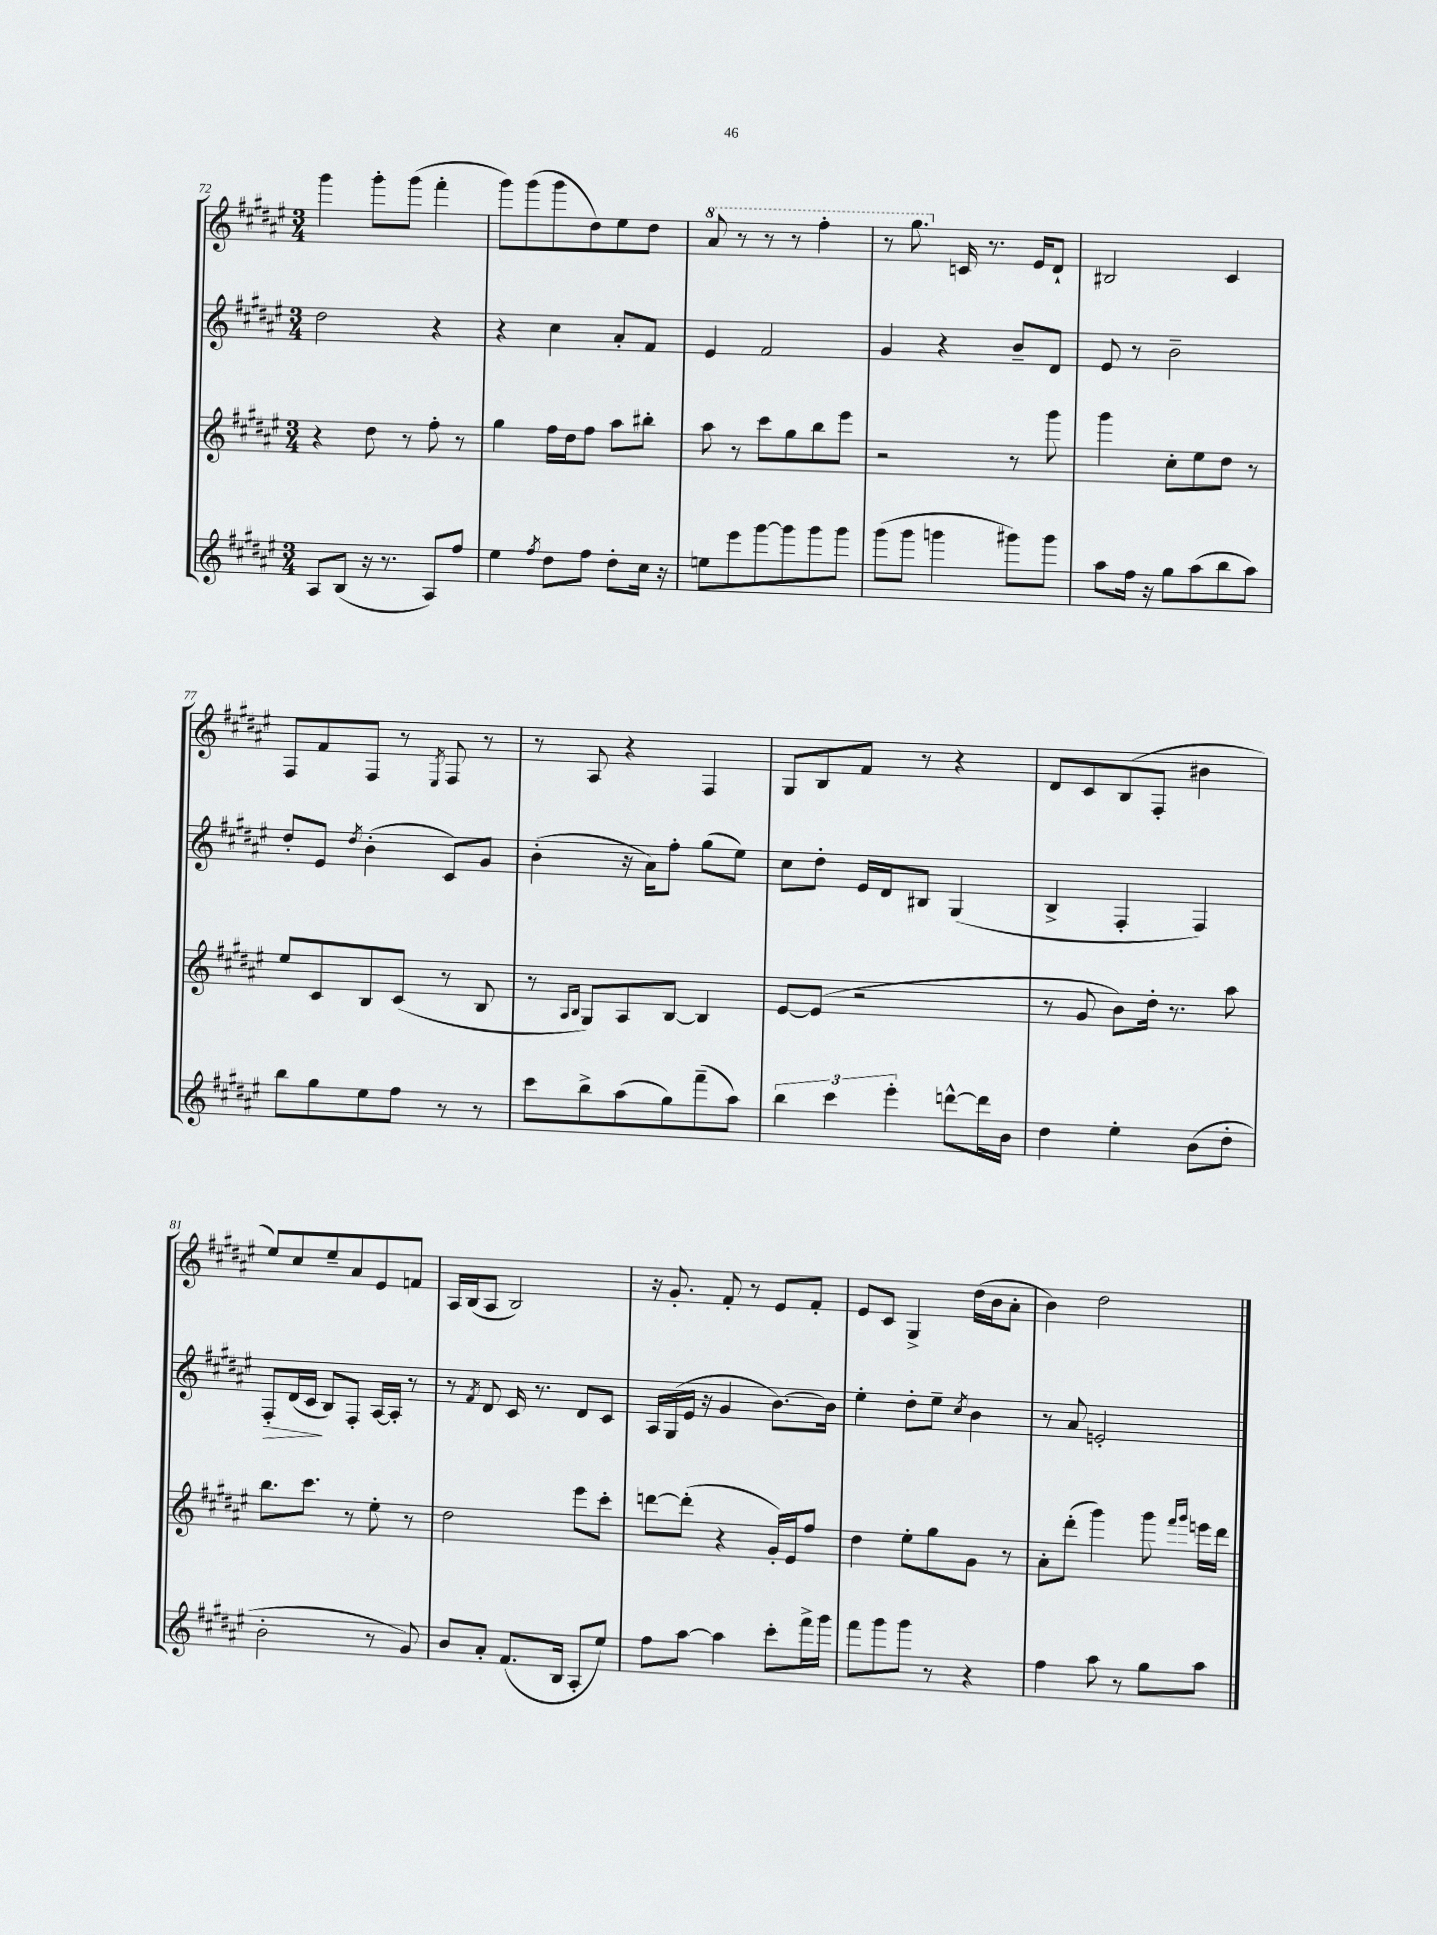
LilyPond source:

<<
\new StaffGroup <<
\new Staff = "s0" {
    \clef treble \key fis \major \numericTimeSignature \time 3/4
    gis'''4 gis'''8-. gis'''8( fis'''4-. |
    gis'''8) gis'''8( gis'''8 dis''8) eis''8 dis''8 |
    \ottava #1 ais''8 r8 r8 r8 fis'''4-. |
    r8 gis'''8. \ottava #0 c'16 r8. eis'16 dis'8-! |
    bis2 cis'4 |
    fis8 fis'8 fis8 r8 \acciaccatura { eis8 } fis8 r8 |
    r8 ais8 r4 fis4 |
    gis8 b8 fis'8 r8 r4 |
    dis'8 cis'8 b8( fis8-. bis'4 |
    eis''8) cis''8 eis''8-- ais'8 eis'8 f'8 |
    ais16 b16( ais8 b2) |
    r16 gis'8.-. fis'8-. r8 eis'8 fis'8-. |
    eis'8 cis'8 gis4-> dis''16( b'16 ais'8-. |
    b'4) dis''2 \bar "|." |
}
\new Staff = "s1" {
    \clef treble \key fis \major \numericTimeSignature \time 3/4
    dis''2 r4 |
    r4 cis''4 ais'8-. fis'8 |
    eis'4 fis'2 |
    gis'4 r4 b'8-- dis'8 |
    eis'8 r8 b'2-- |
    dis''8-. eis'8 \acciaccatura { dis''8 } b'4-.( cis'8) gis'8 |
    b'4-.( r16 ais'16) fis''8-. gis''8( eis''8) |
    cis''8 dis''8-. eis'16 dis'16 bis8 gis4( |
    b4-> fis4-. fis4) |
    fis8-.\> dis'16( cis'16\! b8) fis8-. ais16~ ais16-. r8 |
    r8 \acciaccatura { fis'8 } dis'8 cis'16 r8. dis'8 cis'8 |
    ais16 gis16( eis'16 r16 gis'4 b'8.~) b'16 |
    eis''4-. dis''8-. eis''8-- \acciaccatura { cis''8 } b'4 |
    r8 ais'8 e'2-. \bar "|." |
}
\new Staff = "s2" {
    \clef treble \key fis \major \numericTimeSignature \time 3/4
    r4 dis''8 r8 fis''8-. r8 |
    gis''4 fis''16 dis''16 fis''8 ais''8 bis''8-. |
    ais''8 r8 cis'''8 gis''8 b''8 eis'''8 |
    r2 r8 gis'''8 |
    gis'''4 cis''8-. eis''8 dis''8 r8 |
    eis''8 cis'8 b8 cis'8( r8 b8 |
    r8 \grace { ais16 b16 } gis8) ais8 b8~ b4 |
    eis'8~ eis'8( r2 |
    r8 gis'8 b'8) dis''16-. r8. ais''8 |
    b''8. cis'''8. r8 eis''8-. r8 |
    dis''2 eis'''8 cis'''8-. |
    d'''8~ d'''8-.( r4 gis'16-.) eis'16 fis''8 |
    dis''4 eis''8-. gis''8 gis'8 r8 |
    ais'8-. dis'''8-.( gis'''4) gis'''8 \grace { fis'''16 gis'''16 } e'''16 dis'''16 \bar "|." |
}
\new Staff = "s3" {
    \clef treble \key fis \major \numericTimeSignature \time 3/4
    ais8 b8( r16 r8. ais8) fis''8 |
    eis''4 \acciaccatura { fis''8 } dis''8 fis''8 dis''8-. cis''16 r16 |
    e''8 eis'''8 gis'''8~ gis'''8 gis'''8 gis'''8 |
    gis'''8( gis'''8 g'''4 gis'''8) gis'''8 |
    ais''8 fis''16 r16 gis''8 ais''8( b''8 ais''8) |
    b''8 gis''8 eis''8 fis''8 r8 r8 |
    cis'''8 b''8-> ais''8( gis''8) fis'''8--( ais''8) |
    \tuplet 3/2 { b''4 cis'''4 eis'''4-. } d'''8~-^ d'''16 b'16 |
    dis''4 eis''4-. b'8( dis''8-. |
    b'2-. r8 gis'8) |
    b'8 ais'8-. fis'8.( b16 ais8-. eis''8) |
    fis''8 ais''8~ ais''4 cis'''8-. fis'''16-> gis'''16 |
    fis'''8 gis'''8 gis'''8 r8 r4 |
    fis''4 ais''8 r8 gis''8 ais''8 \bar "|." |
}
>>
>>
\layout { \context { \Score currentBarNumber = #72 } }
